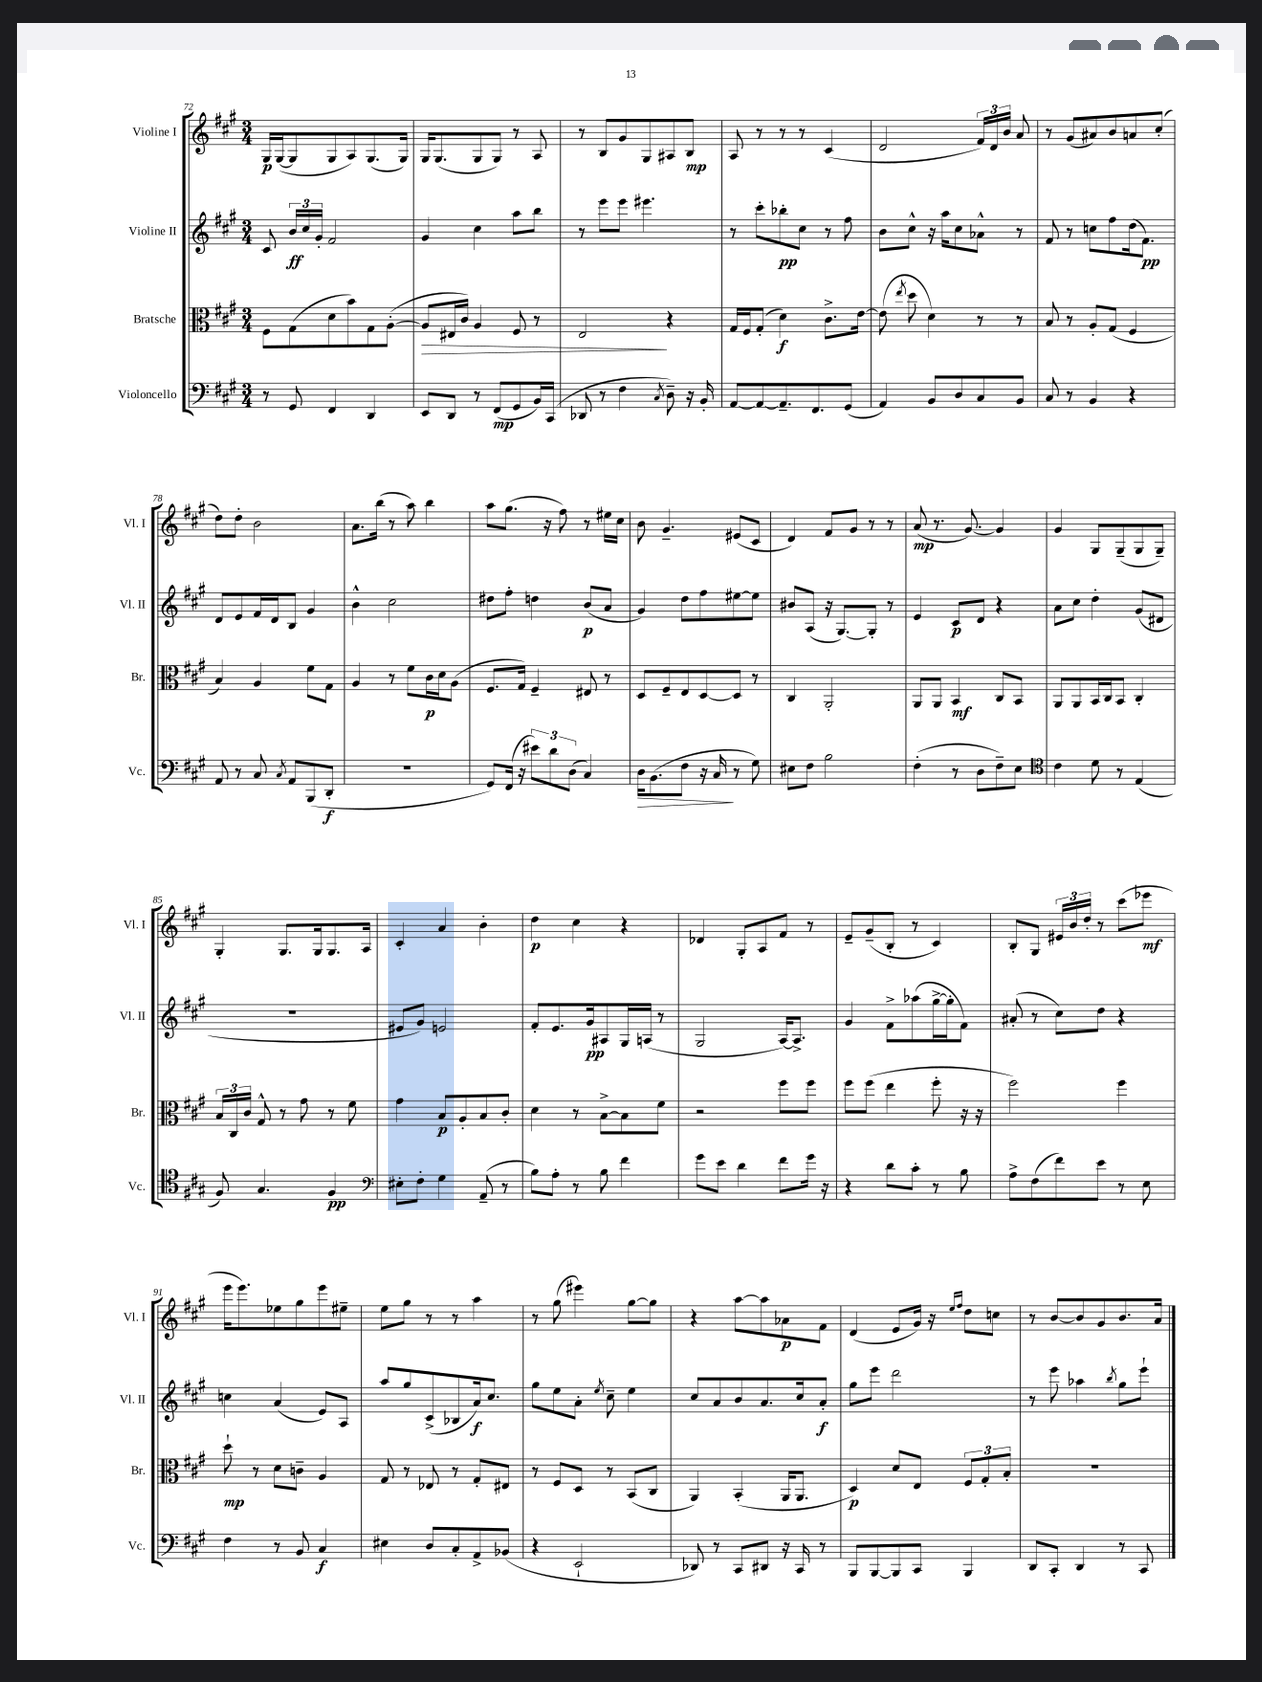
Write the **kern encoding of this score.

**kern	**kern	**kern	**kern
*staff4	*staff3	*staff2	*staff1
*clefF4	*clefC3	*clefG2	*clefG2
*k[f#c#g#]	*k[f#c#g#]	*k[f#c#g#]	*k[f#c#g#]
*M3/4	*M3/4	*M3/4	*M3/4
8r	8F#	8c#	16G#
.	.	.	([16G#
8GG#	(8G#	24b	8G#]
.	.	24cc#	.
.	.	24g#'	.
4FF#	8d	2f#	8G#
.	8b)	.	8A)
4DD	8G#	.	(8.G#
.	([8A'	.	.
.	.	.	16G#)
=	=	=	=
8EE	8A]	4g#	16G#
.	.	.	(8.G#
8DD	16E#	.	.
.	16c#)	.	.
8r	4A	4cc#	8G#
(8FF#	.	.	8G#)
8GG#	8F#	8aa	8r
16BB)	8r	8bb	8A
(16CC#	.	.	.
=	=	=	=
8DD-	2E	8r	8r
8r	.	8eee	8B
4F#	.	8eee	8g#
.	.	4.eee#	8G#
8qC#	.	.	.
8D~)	4r	.	8A#
16r	.	.	8B
16BB'	.	.	.
=	=	=	=
[8AA	16G#	8r	8A
.	16F#	.	.
8AA_	(8G#'	8ccc#'	8r
8.AA~]	4d)	8bb-'	8r
.	.	8cc#	8r
8.FF#	.	.	.
.	8.c#^	8r	(4c#
(8GG#	.	8ff#	.
.	[16e	.	.
=	=	=	=
4AA)	(8e]	8b	2d
.	8qee	.	.
.	8dd	8cc#^^	.
8BB	4d)	16r	.
.	.	16aa	.
8D	.	8cc#	.
8C#	8r	8a-^^	24f#)
.	.	.	24d
.	.	.	24b
8BB	8r	8r	8a
=	=	=	=
8C#	8B	8f#	8r
8r	8r	8r	(8g#
4BB	8A'	8cc	8a#)
.	(8G#	8ff#	8b
4r	4F#	(16dd	8a
.	.	8.f#)	.
.	.	.	(8cc#'
=	=	=	=
8AA	4B)	8d	8dd)
8r	.	8e	8dd'
8C#	4A	16f#	2b
.	.	16d	.
8qC#	.	.	.
8AA	.	8B	.
(8BBB	8f#	4g#	.
8DD'	8G#	.	.
=	=	=	=
2.r	4A	4b^^	8.a
.	.	.	(16bb
.	8r	2cc#	8r
.	8f#	.	8aa)
.	16c#	.	4bb
.	16d	.	.
.	(8A	.	.
=	=	=	=
8GG#)	8.F#	8dd#	8aa
(16FF#	.	8ff#'	(8.gg#
16r	16G#)	.	.
12e#)	4F#~	4dd	.
.	.	.	16r
12d	.	.	.
.	.	.	8ff#)
(12D	.	.	.
4C#)	8E#	(8b	8r
.	8r	8a	16ee#
.	.	.	16cc#
=	=	=	=
16D	8D	4g#)	8b
(8.BB	.	.	.
.	8F#~	.	4.g#~
8F#	8E	8dd	.
16r	[8D	8ff#	.
16C#	.	.	.
8r	8D]	[8ee#	(8e#
8G#)	8r	8ee#]	8c#
=	=	=	=
8E#	4C#	8b#	4d)
8F#	.	(8A	.
2B	2AA'	16r	8f#
.	.	[8.G#)	.
.	.	.	8g#
.	.	8G#']	8r
.	.	8r	8r
=	=	=	=
(4F#'	8AA	4e	(8a
.	8AA	.	8.r
8r	4BB	8c#	.
.	.	.	[8.g#)
8D	.	8d	.
8F#~)	8C#	4r	4g#]
8E	8BB	.	.
=	=	=	=
*clefC4	*	*	*
4c#	8AA	8a	4g#
.	8AA	8cc#	.
8d	16BB	4dd'	8G#
.	16C#	.	.
8r	8BB	.	(8G#~
(4E	4C#'	(8g#	8G#
.	.	8d#	8G#~)
=	=	=	=
8F#)	24B	2.r	4G#'
.	24C#	.	.
.	24c#	.	.
4.G#	8G#^^	.	.
.	8r	.	8.G#
.	8g#	.	.
.	.	.	16G#
4F#	8r	.	8.G#
.	8f#	.	.
.	.	.	16A
=	=	=	=
*clefF4	*	*	*
8E#'	4g#	8e#	4c#'
8F#'	.	8g#)	.
4G#	8B	2e	4a
.	8A'	.	.
(8AA~	8B	.	4b'
8r	8c#'	.	.
=	=	=	=
8B)	4d	8f#'	4dd
8A'	.	8.e	.
8r	8r	.	4cc#
.	.	16g#	.
8B	[8B^	8A#	.
4f#	8B]	16G#	4r
.	.	(16A	.
.	8f#	8r	.
=	=	=	=
8g#	2r	2G#	4d-
8e	.	.	.
4d	.	.	8G#'
.	.	.	8A
8f#	8ff#	[16A)	8f#
.	.	8.A^]	.
16g#	8ff#	.	8r
16r	.	.	.
=	=	=	=
4r	8ff#	4g#	8e~
.	(8ff#	.	(8g#~
8d	4ee	8f#^	8B'
8c#'	.	(8aa-	8r
8r	8ff#'	[16gg#^	4c#)
.	.	16gg#']	.
8B	16r	8f#)	.
.	16r	.	.
=	=	=	=
8A^	2ff#)	(8a#'	8B'
(8F#	.	8r	8G#
8f#)	.	8cc#)	24e#
.	.	.	24b
.	.	.	24dd'
8e	.	8dd	8r
8r	4ff#	4r	(8ccc#
8E	.	.	8eee-
=	=	=	=
4F#	8dd`	4cc	16eee
.	.	.	8.eee)
.	8r	.	.
8r	8d	(4a	8ee-
8BB	8c~	.	8gg#
4C#	4A	8e)	8eee
.	.	8A	8ee#~
=	=	=	=
4E#	8G#	8aa	8ee
.	8r	8gg#	8gg#
8D	8E-	(8c#^	8r
8C#'	8r	8B-	8r
8AA^	8G#'	16a)	4aa
.	.	8.cc#	.
(8BB-	8E#	.	.
=	=	=	=
4r	8r	8gg#	8r
.	8F#	8ee	(8gg#
2EE`	8D	8a'	4eee#)
.	.	8qee	.
.	8r	8cc#~	.
.	(8BB	4ee	[8gg#
.	8C#	.	8gg#]
=	=	=	=
8DD-)	4AA)	8cc#	4r
8r	.	8a	.
8CC#	(4BB'	8b	[8aa
8DD#	.	8.a	8aa]
16r	16AA	.	8a-
16CC#	8.AA	16cc#	.
8r	.	8a'	8f#
=	=	=	=
8BBB	4D)	8gg#	(4d
[8BBB	.	8eee	.
8BBB]	8d	2ddd	8e
8CC#	8E	.	16g#)
.	.	.	16r
.	.	.	16qqee
.	.	.	16qqff#
4BBB	12F#	.	8dd
.	12G#'	.	.
.	.	.	8cc
.	12B'	.	.
=	=	=	=
8DD	2.r	8r	8r
8CC#'	.	8eee	[8b
4DD	.	4aa-	8b]
.	.	.	8g#
.	.	8qbb	.
8r	.	8gg#	8.b
8CC#	.	8eee`	.
.	.	.	16a
==	==	==	==
*-	*-	*-	*-
